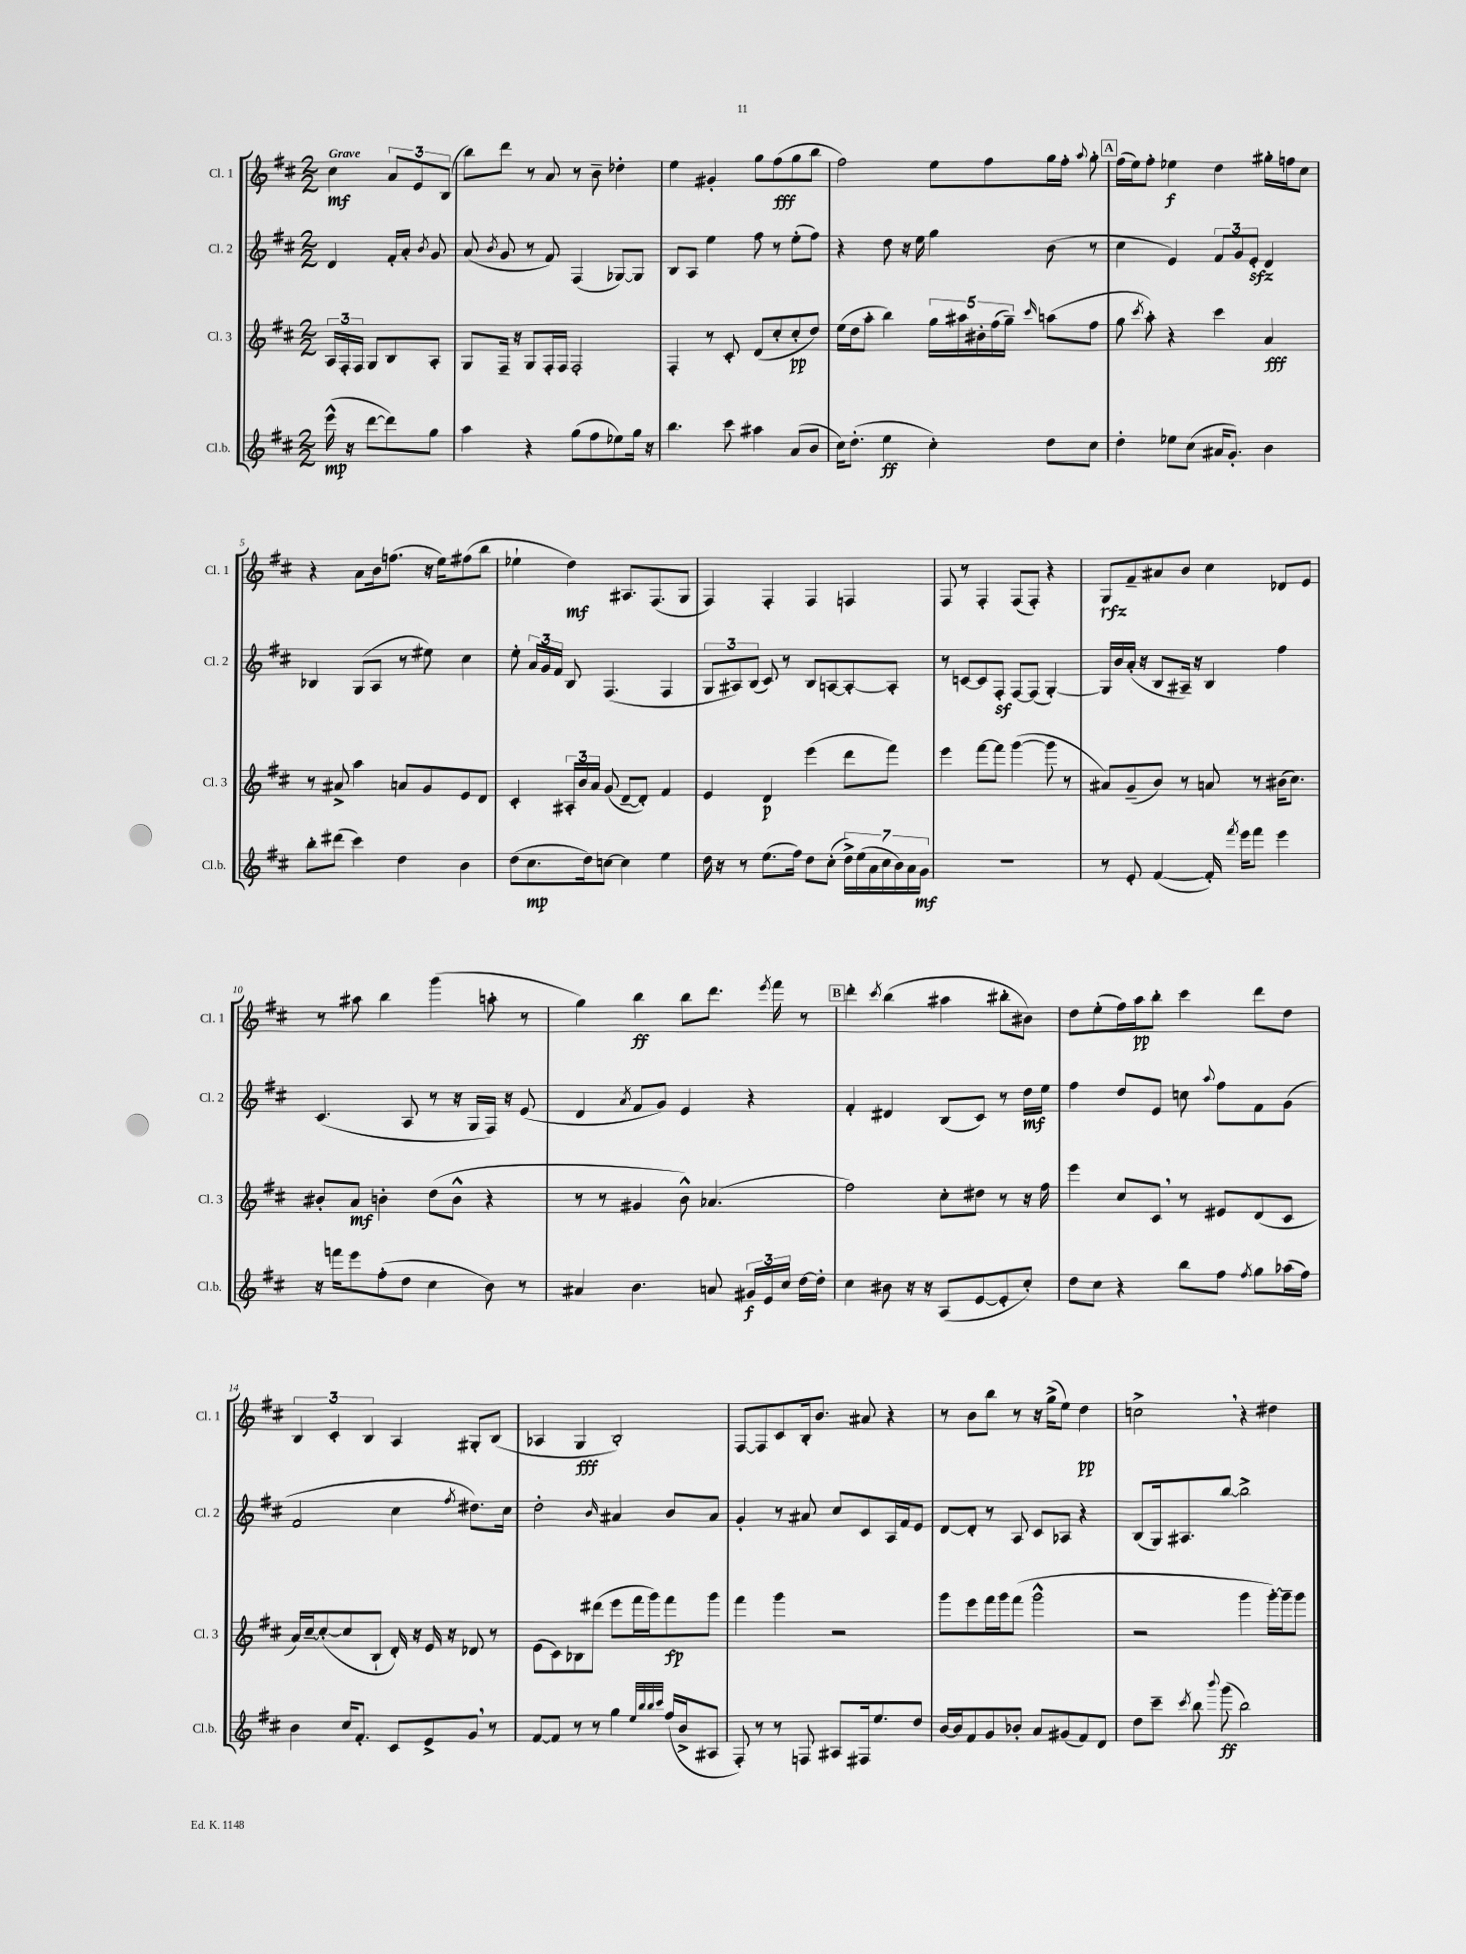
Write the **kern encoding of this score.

**kern	**kern	**kern	**kern
*staff4	*staff3	*staff2	*staff1
*clefG2	*clefG2	*clefG2	*clefG2
*k[f#c#]	*k[f#c#]	*k[f#c#]	*k[f#c#]
*M2/2	*M2/2	*M2/2	*M2/2
(16eee^^\	24A/LL	4d/	4cc#\
.	24F#'/	.	.
16r	.	.	.
.	24F#/JJ	.	.
[8ddd\L	8G/L	.	.
8ddd\])	8B/	16f#'/LL	12a/L
.	.	16a'/JJ	.
.	.	.	12e/
.	.	8qb/	.
8gg\J	8A'/J	8g/	.
.	.	.	(12B/J
=	=	=	=
4aa\	8G/L	(8a/	8bb\L)
.	.	8qb/	.
.	16F#~/Jk	8g/	8ddd\J
.	16r	.	.
4r	8G/L	8r	8r
.	16F#'/L	8f#/)	8a/
.	16F#/JJ	.	.
(8gg\L	2F#'/	(4F#/	8r
8ff#\	.	.	8b~\
8ee-\)	.	[8G-/L)	4dd-'\
16gg\Jk	.	8G-/]J	.
16r	.	.	.
=	=	=	=
4.bb\	4F#'/	8B/L	4ee\
.	.	8A/J	.
.	8r	4ee\	4g#'/
8ccc#\	8c#'/	.	.
4aa#\	(8d/L	8ff#\	8gg\L
.	8cc#'/	8r	(8ff#\
(8a/L	8cc#'/	(8ee'\L	8gg\
8b/J	8dd/J)	8ff#\J)	8bb\J
=	=	=	=
16cc#\LK)	(16ee\LL	4r	2ff#\)
(8.dd'\J	16dd\J	.	.
.	8aa'\J	.	.
4ee\	4bb\)	8dd\	.
.	.	16r	.
.	.	16ee\	.
4cc#'\)	20gg\LL	4gg\	8ee\L
.	20aa#\	.	.
.	20b#'\	.	.
.	.	.	8ff#\
.	(20ff#\	.	.
.	20gg~\JJ)	.	.
.	16qqccc#/	.	.
8dd\L	(8aa\L	(8b\	16gg\L
.	.	.	16ff#'\JJ
.	.	.	8qqaa/
8cc#\J	8ff#\J	8r	8gg'\
=	=	=	=
4dd'\	8gg\	4cc#\	(16ff#\LL
.	.	.	16ee\J)
.	8qccc#/	.	.
.	8aa'\)	.	8ff#'\J
8ee-\L	4r	4e/)	4ee-\
(8cc#\J	.	.	.
16a#/LK	4ccc#\	12f#/L	4dd\
8.g'/J)	.	.	.
.	.	12g/	.
.	.	12e'/J	.
4b\	4a/	4d/	16gg#'\LL
.	.	.	16ff\J
.	.	.	8cc#\J
=	=	=	=
8bb'\L	8r	4B-/	4r
(8ddd#\J	8a#^/	.	.
4ccc#\)	4aa\	(8G/L	8a\L
.	.	8A/J	16b\k
.	.	.	(8.ff\J
4dd\	8a/L	8r	.
.	8g/	8ee#\)	16r
.	.	.	16ee\LK)
4b\	8e/	4cc#\	(8ff#\
.	8d/J	.	8bb\J
=	=	=	=
(8dd\L	4c#'/	8ee'\	4ee-`\
8.cc#\	.	24a/LL	.
.	.	24g/	.
.	.	24f#/JJ	.
.	24A#'/LL	8B/	4dd\)
.	24b/	.	.
16dd\k)	.	.	.
.	24a/JJ	.	.
[8cc\J	(8g/	(4.F#/	.
4cc\]	[8d~/L	.	8.A#/L
.	8d'/]J)	.	.
.	.	.	(8.F#/
4ee\	4f#/	4F#/	.
.	.	.	8G/J
=	=	=	=
16dd\	4e/	12G/L	4F#/)
16r	.	.	.
.	.	12A#/)	.
8r	.	.	.
.	.	(12B/J	.
(8.ee\L	4d/	8c#/)	4F#'/
.	.	8r	.
16ff#\Jk)	.	.	.
8dd\L	(4eee\	8B/L	4F#/
(8cc#'\J	.	[8A/	.
28dd^\LL)	8ddd\L	8A'/_	4F/
(28ee\	.	.	.
28a\	.	.	.
28cc#\	.	.	.
.	8fff#\J)	8A'/]J	.
28b\)	.	.	.
28a\	.	.	.
28g\JJ	.	.	.
=	=	=	=
1r	4eee\	8r	8F#/
.	.	[8c/L	8r
.	[8fff#\L	8c/]	4F#'/
.	8fff#\]J	8F#'/J	.
.	([4ggg\	[8F#/L	(8F#/L
.	.	(8F#/]J	8F#'/J)
.	8ggg\]	[4G'/)	4r
.	8r	.	.
=	=	=	=
8r	8a#/L)	16G/]LL	8G/L
.	.	16b/	.
8e'/	(8g~/	(16a'/JJ	8f#~/
.	.	16r	.
([4f#/	8b/J)	8B/L	8a#/
.	8r	16A#~/Jk)	8b/J
.	.	16r	.
16f#'/])	8a/	4B/	4cc#\
8qfff#/	.	.	.
16eee\LK	.	.	.
8fff#\J	8r	.	.
4eee\	(16b#\LK	4ff#\	8d-/L
.	8.cc#\J)	.	.
.	.	.	8e/J
=	=	=	=
16r	8b#'/L	(4.c#/	8r
16fff\LK	.	.	.
8eee\	8a/J	.	8aa#\
(8ff#'\	4b'\	.	4bb\
8dd\J	.	8A/	.
4cc#\	(8dd\L	8r	(4ggg\
.	8b^^\J	16r	.
.	.	16G/LL	.
8b\)	4r	16F#/JJ)	8aa'\
.	.	16r	.
8r	.	(8e/	8r
=	=	=	=
4a#/	8r	4d/	4gg\)
.	8r	.	.
.	.	8qa/	.
4.b\	4g#/	8f#/L	4bb\
.	.	8g/J)	.
.	8b^^\)	4e/	8bb\L
8a/	(4.a-/	.	8.ddd\J
24g#/LL	.	4r	.
24e/	.	.	.
.	.	.	8qeee/
.	.	.	16fff#\
24cc#/JJ	.	.	.
[16dd\LL	.	.	8r
16dd'\]JJ	.	.	.
=	=	=	=
4cc#\	2ff#\)	4f#'/	4ddd'\
.	.	.	8qccc#/
8b#\	.	4d#/	(4bb\
16r	.	.	.
16r	.	.	.
(8A/L	8cc#'\L	(8B/L	4aa#\
[8e/	8dd#\J	8c#/J)	.
8e'/]	8r	8r	8bb#'\L
8cc#'/J)	16r	16dd\LL	8b#\J)
.	16ff#\	16ee\JJ	.
=	=	=	=
8dd\L	4eee\	4ff#\	8dd\L
8cc#\J	.	.	(8ee'\
4r	8cc#/L	8dd/L	16ff#\L)
.	.	.	16aa\J
.	8c#/J	8e/J	8bb'\J
8bb\L	8r	8cc\	4ccc#\
.	.	8qqaa/	.
8ff#\J	8e#/L	8ff#\L	.
8qff#/	.	.	.
8gg\L	(8d/	8f#\	8ddd\L
(16aa-\L	8c#/J	(8g\J	8dd\J
16ff#\JJ)	.	.	.
=	=	=	=
4b\	16a/LL)	2f#/	6B/
.	[16cc#~/J	.	.
.	(8cc#'/_	.	.
.	.	.	6c#'/
16cc#/LK	8cc#/]	.	.
8.f#'/J	.	.	.
.	.	.	6B/
.	8B`/J	.	.
8c#/L	16d'/)	4cc#\	4A/
.	16r	.	.
8e^/	16e/	.	.
.	16r	.	.
.	.	8qff#/	.
8g/J	8d-/	8.dd#\L)	8G#'/L
8r	8r	.	(8B/J
.	.	16cc#\Jk	.
=	=	=	=
[8f#/L	(8e\L	2dd'\	4A-/
8f#/]J	8c#\)	.	.
8r	8B-\	.	4G/
8r	(8ddd#\J	.	.
.	.	16qqb/	.
4gg\	8eee\L	4a#/	2B'/)
.	16fff#\L	.	.
.	16ggg\J)	.	.
32qqee/LLL	.	.	.
32qqbb/	.	.	.
32qqbb/	.	.	.
32qqccc#/JJJ	.	.	.
(16ff#/LL	8fff#\	8b/L	.
16b^/J	.	.	.
8A#/J	8ggg\J	8a#/J	.
=	=	=	=
8F#'/)	4fff#\	4g'/	[8F#/L
8r	.	.	8F#/]
8r	4ggg\	8r	8c#/
8F/	.	8a#/	16B'/k
.	.	.	8.b/J
8A#/L	2r	8cc#/L	.
16F#/k	.	8c#/	8a#/
8.ee/	.	.	.
.	.	16A/L	4r
.	.	16f#/J	.
8dd/J	.	8e/J	.
=	=	=	=
[16b/LL	8ggg\L	[8d/L	8r
16b/]J	.	.	.
8f#/	8eee\	8d'/]J	8b\L
8g/	16fff#\L	8r	8bb\J
.	16ggg\J	.	.
8b-'/J	(8fff#\J	8A/	8r
8a/L	2ggg^^\	8c#/L	16r
.	.	.	(16gg^\LK
(8g#/	.	8A-/J	8ee\J)
8f#/)	.	4r	4dd\
8d/J	.	.	.
=	=	=	=
8dd\L	2r	(8B/L	2cc^\
8ccc#~\J	.	16G/k)	.
.	.	8.A#/	.
8qccc#/	.	.	.
8bb\	.	.	.
8qqbbb/	.	.	.
(8ggg\	.	[8bb/J	.
2bb\)	4ggg\	2bb^\]	4r
.	[16ggg'\LL)	.	4dd#\
.	16ggg~\]J	.	.
.	8ggg\J	.	.
==	==	==	==
*-	*-	*-	*-
